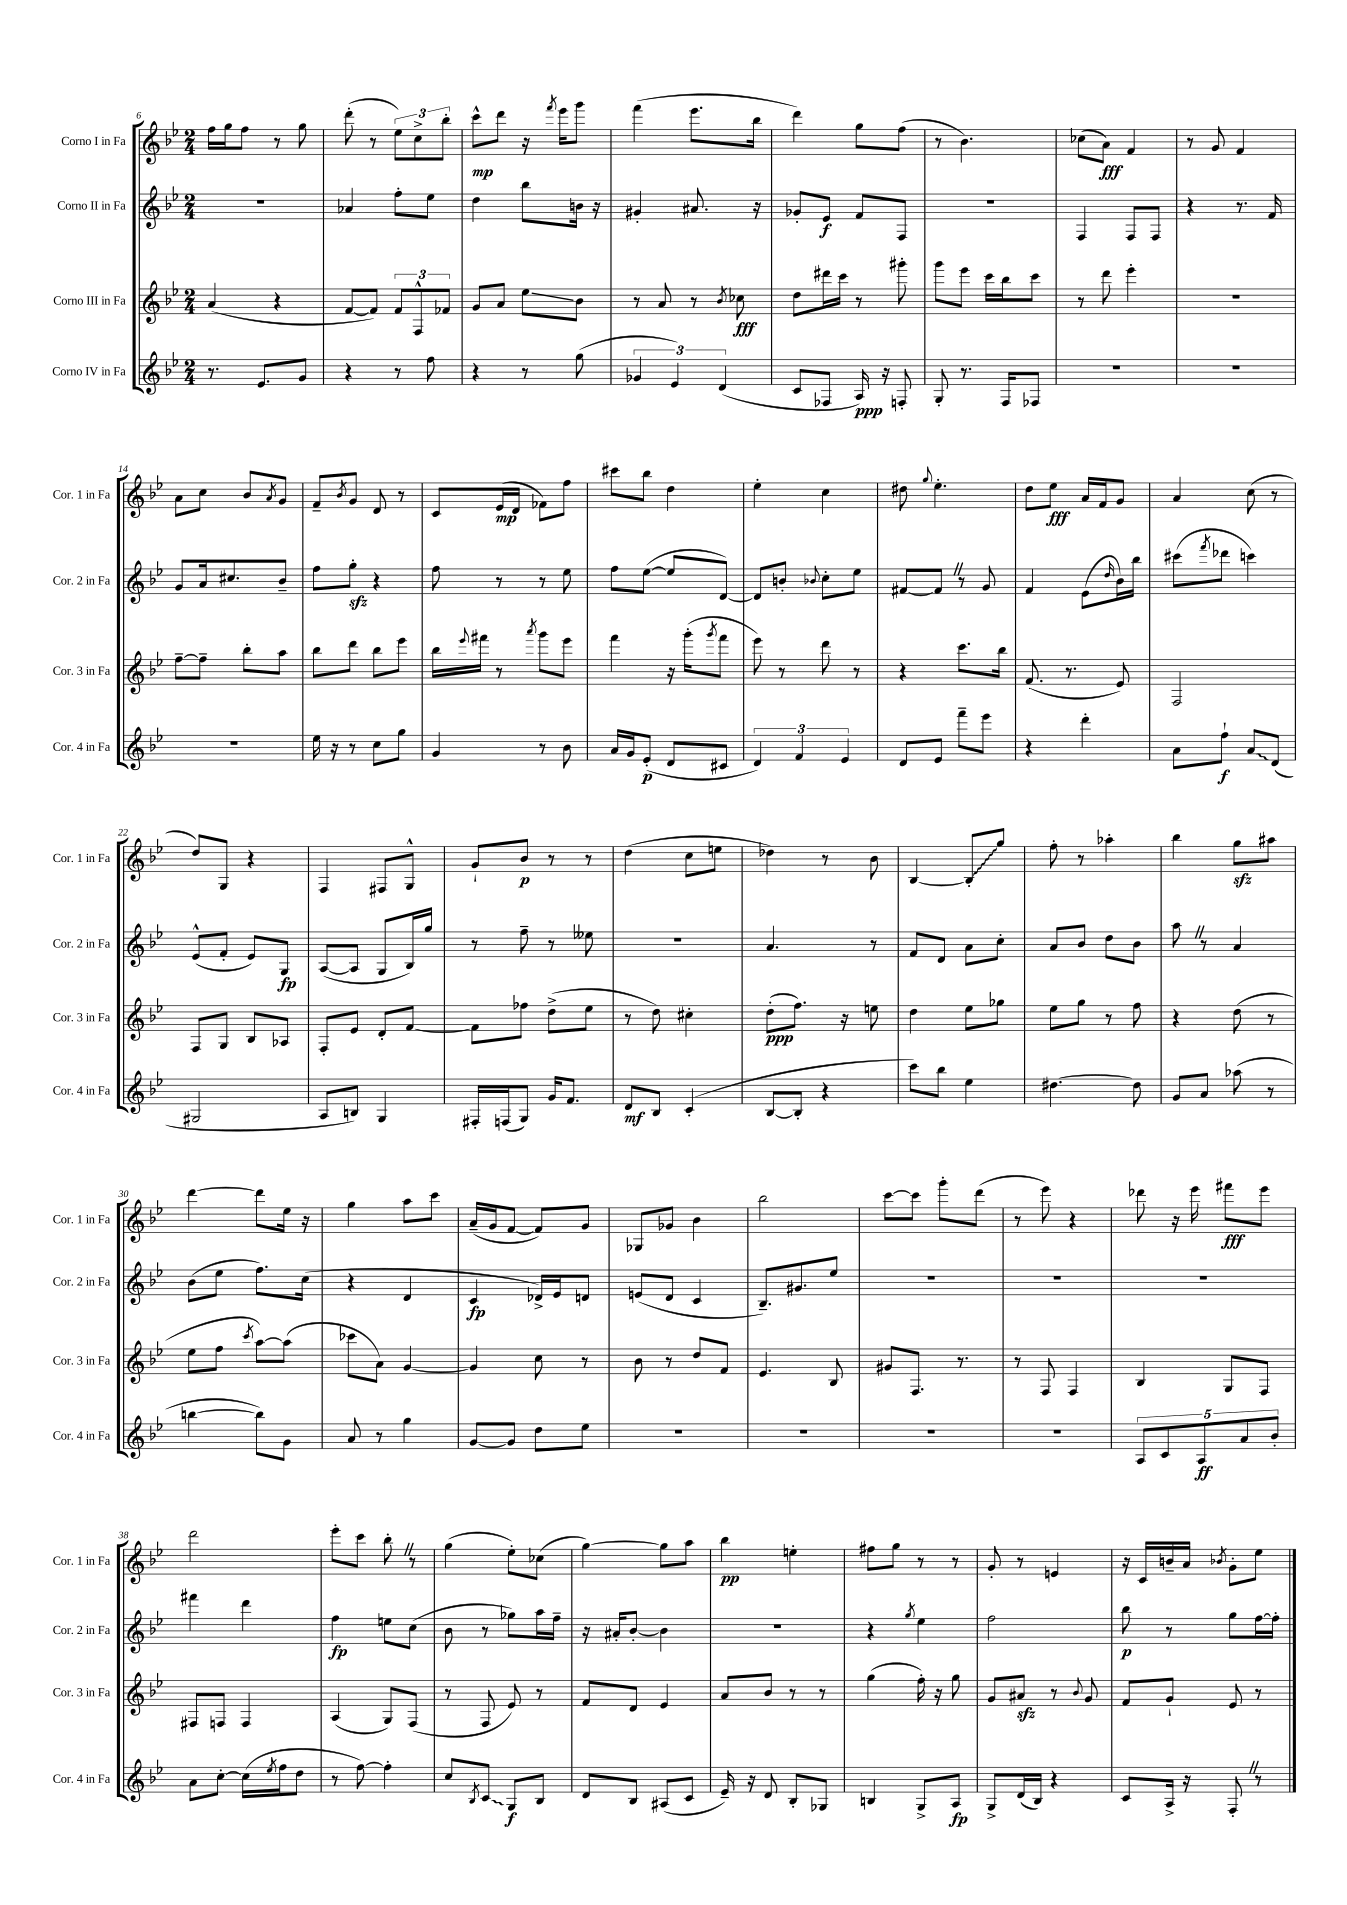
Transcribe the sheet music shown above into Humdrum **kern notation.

**kern	**kern	**kern	**kern
*staff4	*staff3	*staff2	*staff1
*clefG2	*clefG2	*clefG2	*clefG2
*k[b-e-]	*k[b-e-]	*k[b-e-]	*k[b-e-]
*M2/4	*M2/4	*M2/4	*M2/4
8.r	(4a/	2r	16ff\LL
.	.	.	16gg\J
.	.	.	8ff\J
8.e-/L	.	.	.
.	4r	.	8r
8g/J	.	.	8gg\
=	=	=	=
4r	[8f/L	4a-/	(8ddd'\
.	8f/]J)	.	8r
8r	12f/L	8ff'\L	12ee-\L)
.	12F^^/	.	12cc^\
8ff\	.	8ee-\J	.
.	12f-/J	.	12bb-'\J
=	=	=	=
4r	8g/L	4dd\	8ccc^^\L
.	8a/J	.	8ddd\J
8r	8ee-\L	8bb-\L	16r
.	.	.	8qfff/
.	.	.	16eee-\LK
(8gg\	8b-\J	16b\Jk	8ggg\J
.	.	16r	.
=	=	=	=
6g-/	8r	4g#'/	(4fff\
.	8a/	.	.
6e-/)	.	.	.
.	8r	8.a#/	8.eee-\L
(6d/	.	.	.
.	8qb-/	.	.
.	8cc-\	.	.
.	.	16r	16bb-\Jk
=	=	=	=
8c/L	8dd\L	8g-'/L	4ddd\)
8F-/J	16ddd#\L	8e-/J	.
.	16ccc\JJ	.	.
16A/)	8r	8f/L	8gg\L
16r	.	.	.
8F'/	8ggg#'\	8F/J	(8ff\J
=	=	=	=
8G'/	8ggg\L	2r	8r
8.r	8eee-\J	.	4.b-\)
.	16ccc\LL	.	.
16F/LK	16bb-\J	.	.
8F-/J	8ccc\J	.	.
=	=	=	=
2r	8r	4F/	(8cc-\L
.	8ddd\	.	8a\J)
.	4eee-'\	8F/L	4f/
.	.	8F/J	.
=	=	=	=
2r	2r	4r	8r
.	.	.	8g/
.	.	8.r	4f/
.	.	16f/	.
=	=	=	=
2r	[8ff~\L	8g/L	8a\L
.	8ff~\]J	16a/k	8cc\J
.	.	8.cc#/	.
.	8bb-'\L	.	8b-/L
.	.	.	8qa/
.	8aa\J	8b-~/J	8g/J
=	=	=	=
16ee-\	8bb-\L	8ff\L	8f~/L
16r	.	.	.
.	.	.	8qb-/
8r	8ddd\J	8gg'\J	8g/J
8cc\L	8bb-\L	4r	8d/
8gg\J	8eee-\J	.	8r
=	=	=	=
4g/	16bb-\LL	8ff\	8c/L
.	8qqeee-/	.	.
.	16fff#\JJ	.	.
.	8r	8r	(16e-/L
.	.	.	16d/JJ
.	8qaaa/	.	.
8r	8ggg\L	8r	8f-\L)
8b-\	8eee-\J	8ee-\	8ff\J
=	=	=	=
16a/LL	4fff\	8ff\L	8ccc#\L
16g/J	.	.	.
(8e-'/J	.	([8ee-\J	8bb-\J
8d/L	16r	8ee-/]L	4dd\
.	(16ggg'\LK	.	.
.	8qggg/	.	.
8c#/J	8fff\J	[8d/J)	.
=	=	=	=
6d/)	8eee-\)	8d/]L	4ee-'\
.	8r	8b'/J	.
6f/	.	.	.
.	.	8qqb-/	.
.	8ddd\	8cc'\L	4cc\
6e-/	.	.	.
.	8r	8ee-\J	.
=	=	=	=
8d/L	4r	[8f#/L	8dd#\
.	.	.	8qqgg/
8e-/J	.	8f#/]J	4.ee-'\
8fff~\L	8.ccc\L	8r	.
8eee-\J	.	8g/	.
.	16bb-\Jk	.	.
=	=	=	=
4r	(8.f/	4f/	8dd\L
.	.	.	8ee-\J
.	8.r	.	.
4ddd'\	.	(8e-\L	16a/LL
.	.	.	16f/J
.	.	16qqdd/	.
.	8e-/)	16b-\L)	8g/J
.	.	16bb-\JJ	.
=	=	=	=
8a\L	2F/	(8ccc#\L	4a/
.	.	8qfff/	.
8ff`\J	.	8ddd-\J	.
8a/L	.	4ccc\)	(8cc\
(8d/J	.	.	8r
=	=	=	=
2G#/	8F/L	(8e-^^/L	8dd/L)
.	8G/J	8f'/J	8G/J
.	8B-/L	8e-/L)	4r
.	8A-/J	8G/J	.
=	=	=	=
8A/L	8F'/L	([8A/L	4F/
8B/J)	8e-/J	8A/]J	.
4G/	8d'/L	8G/L	8F#/L
.	[8f/J	16B-/L)	8G^^/J
.	.	16gg/JJ	.
=	=	=	=
16F#'/LL	8f\]L	8r	8g`/L
(16F/J	.	.	.
8G/J)	8ff-\J	8ff~\	8b-/J
16g/LK	(8dd^\L	8r	8r
8.f/J	.	.	.
.	8ee-\J	8ee--\	8r
=	=	=	=
8d/L	8r	2r	(4dd\
8B-/J	8dd\)	.	.
(4c'/	4cc#'\	.	8cc\L
.	.	.	8ee\J
=	=	=	=
[8B-/L	(8dd'\L	4.a/	4dd-\)
8B-'/]J	8.ff\J)	.	.
4r	.	.	8r
.	16r	.	.
.	8ee\	8r	8b-\
=	=	=	=
8ccc\L)	4dd\	8f/L	[4B-/
8bb-\J	.	8d/J	.
4ee-\	8ee-\L	8a\L	8B-'/]L
.	8gg-\J	8cc'\J	8gg/J
=	=	=	=
[4.dd#\	8ee-\L	8a/L	8ff'\
.	8gg\J	8b-/J	8r
.	8r	8dd\L	4aa-'\
8dd#\]	8ff\	8b-\J	.
=	=	=	=
8g/L	4r	8aa\	4bb-\
8a/J	.	8r	.
(8aa-\	(8dd\	4a/	8gg\L
8r	8r	.	8aa#\J
=	=	=	=
[4bb\	8ee-\L	(8b-\L	[4ddd\
.	8ff\J	8ee-\J	.
.	8qccc/	.	.
8bb\]L)	[8aa\L)	8.ff\L)	8ddd\]L
8g\J	(8aa\]J	.	16ee-\Jk
.	.	(16cc\Jk	16r
=	=	=	=
8a/	8ccc-\L	4r	4gg\
8r	8a\J)	.	.
4gg\	[4g/	4d/	8aa\L
.	.	.	8ccc\J
=	=	=	=
[8g/L	4g/]	4c/	(16a~/LL
.	.	.	16g/J
8g/]J	.	.	[8f/J
8dd\L	8cc\	16d-^/LL)	8f/]L)
.	.	16e-/J	.
8ee-\J	8r	8d/J	8g/J
=	=	=	=
2r	8b-\	(8e/L	8G-/L
.	8r	8d/J	8g-/J
.	8dd/L	4c/	4b-\
.	8f/J	.	.
=	=	=	=
2r	4.e-/	8.B-~/L)	2bb-\
.	.	8.g#/	.
.	8B-/	8ee-/J	.
=	=	=	=
2r	8g#/L	2r	[8ccc\L
.	8.F/J	.	8ccc\]J
.	.	.	8ggg'\L
.	8.r	.	.
.	.	.	(8ddd\J
=	=	=	=
2r	8r	2r	8r
.	8F/	.	8eee-\)
.	4F/	.	4r
=	=	=	=
10A/L	4B-/	2r	8ddd-\
10c/	.	.	.
.	.	.	16r
.	.	.	16eee-\
10A/	.	.	.
.	8G/L	.	8fff#\L
10a/	.	.	.
.	8F/J	.	8eee-\J
10b-'/J	.	.	.
=	=	=	=
8a\L	8F#/L	4fff#\	2ddd\
[8cc'\J	8F/J	.	.
(16cc\]LL	4F/	4ddd\	.
8qee-/	.	.	.
16ff\J	.	.	.
8dd\J	.	.	.
=	=	=	=
8r	(4A/	4ff\	8eee-'\L
[8ff\)	.	.	8ccc\J
4ff'\]	8G/L)	8ee\L	8bb-'\
.	(8F/J	(8cc\J	8r
=	=	=	=
8cc/L	8r	8b-\	(4gg\
8qB-/	.	.	.
8c/J	8F/	8r	.
8G/L	8e-/)	8gg-\L)	8ee-'\L)
8B-/J	8r	16aa\L	(8cc-\J
.	.	16ff~\JJ	.
=	=	=	=
8d/L	8f/L	16r	[4gg\)
.	.	16a#'/LK	.
8B-/J	8d/J	[8b-'/J	.
(8A#/L	4e-/	4b-\]	8gg\]L
8c/J	.	.	8aa\J
=	=	=	=
16e-~/)	8a/L	2r	4bb-\
16r	.	.	.
8d/	8b-/J	.	.
8B-'/L	8r	.	4ee'\
8G-/J	8r	.	.
=	=	=	=
4B/	(4gg\	4r	8ff#\L
.	.	.	8gg\J
.	.	8qgg/	.
8G^/L	16ff'\)	4ee-\	8r
.	16r	.	.
8A/J	8gg\	.	8r
=	=	=	=
8G^/L	8g/L	2ff\	8g'/
(16d/L	8a#/J	.	8r
16B-/JJ)	.	.	.
4r	8r	.	4e/
.	8qqb-/	.	.
.	8g/	.	.
=	=	=	=
8c/L	8f/L	8bb-\	16r
.	.	.	16c/LL
16A^/Jk	8g`/J	8r	16b~/
16r	.	.	16a/JJ
.	.	.	8qb-/
8F'/	8e-/	8gg\L	8g'\L
8r	8r	[16ff\L	8ee-\J
.	.	16ff'\]JJ	.
==	==	==	==
*-	*-	*-	*-
